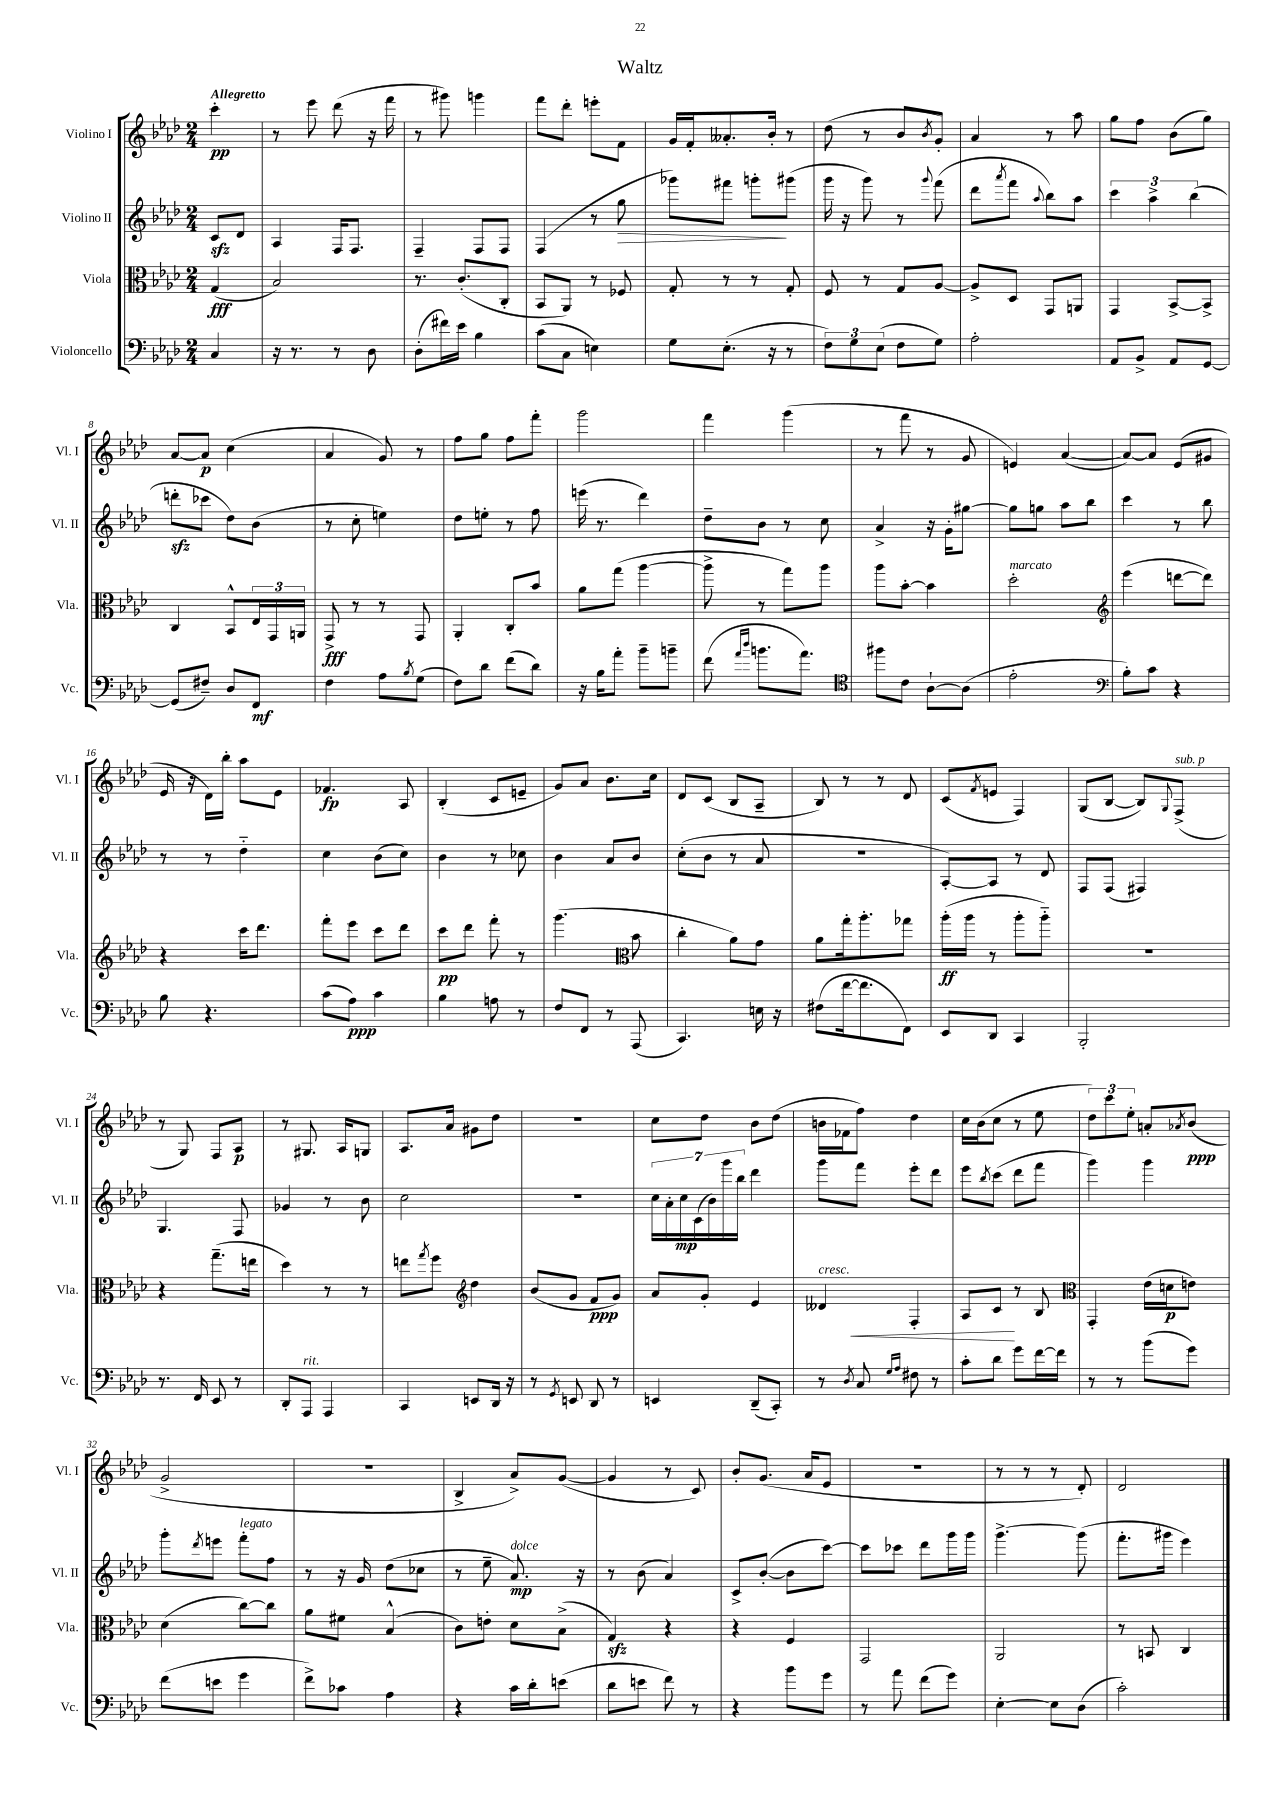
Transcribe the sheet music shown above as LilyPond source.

\header { title = "Waltz" }
<<
\new StaffGroup <<
\new Staff = "s0" \with { instrumentName = "Violino I" shortInstrumentName = "Vl. I" } {
    \clef treble \key aes \major \numericTimeSignature \time 2/4 \partial 4 \tempo "Allegretto"
    c'''4-.\pp |
    r8 ees'''8 des'''8( r16 f'''16 |
    r8 gis'''8) g'''4 |
    f'''8 des'''8-. e'''8-. f'8 |
    g'16 f'16-. aeses'8.-. bes'16-. r8 |
    des''8( r8 bes'8 \acciaccatura { bes'8 } g'8-.) |
    aes'4 r8 aes''8 |
    g''8 f''8 bes'8( g''8) |
    aes'8~ aes'8\p c''4( |
    aes'4 g'8) r8 |
    f''8 g''8 f''8 f'''8-. |
    g'''2 |
    f'''4 g'''4( |
    r8 f'''8 r8 g'8 |
    e'4) aes'4~( |
    aes'8~) aes'8 ees'8( gis'8 |
    ees'16 r16 des'16) bes''16-. aes''8 ees'8 |
    fes'4.\fp aes8 |
    bes4-.( c'8 e'8-- |
    g'8) aes'8 bes'8. c''16 |
    des'8 c'8( bes8 aes8-- |
    bes8) r8 r8 des'8 |
    c'8( \acciaccatura { f'8 } e'8 f4) |
    g8( bes8~ bes8) \appoggiatura { g8 } f8->^\markup { \italic "sub. p" }( |
    r8 g8) f8 aes8\p |
    r8 gis8. aes16 g8 |
    aes8. aes'16 gis'8 des''8 |
    R2 |
    c''8 des''8 bes'8 des''8( |
    b'16 fes'16 f''8) des''4 |
    c''16 bes'16( c''8 r8 ees''8 |
    \tuplet 3/2 { des''8) c'''8 ees''8-. } a'8-. \acciaccatura { aes'8 } bes'8\ppp( |
    g'2-> |
    R2 |
    bes4-> aes'8->) g'8~( |
    g'4 r8 c'8) |
    bes'8-. g'8.( aes'16 ees'8 |
    R2 |
    r8 r8 r8 des'8-.) |
    des'2 \bar "|." |
}
\new Staff = "s1" \with { instrumentName = "Violino II" shortInstrumentName = "Vl. II" } {
    \clef treble \key aes \major \numericTimeSignature \time 2/4 \partial 4
    c'8\sfz des'8 |
    aes4 f16 f8. |
    f4-- f8 f8 |
    f4( r8 g''8\> |
    ges'''8) fis'''8 g'''8-.\! gis'''8( |
    g'''16 r16 g'''8) r8 \appoggiatura { g'''8 } f'''8( |
    des'''8 \acciaccatura { aes'''8 } f'''8 \appoggiatura { aes''8 } bes''8) aes''8 |
    \tuplet 3/2 { c'''4 aes''4-> bes''4( } |
    d'''8-.\sfz ces'''8 des''8) bes'8( |
    r8 c''8-. e''4) |
    des''8 e''8-. r8 f''8 |
    e'''16( r8. des'''4) |
    des''8-- bes'8 r8 c''8 |
    aes'4-> r16 g'16-. gis''8~ |
    gis''8 g''8 aes''8 bes''8 |
    c'''4 r8 bes''8 |
    r8 r8 des''4-_ |
    c''4 bes'8( c''8) |
    bes'4 r8 ces''8 |
    bes'4 aes'8 bes'8 |
    c''8-.( bes'8 r8 aes'8 |
    R2 |
    aes8~-.) aes8 r8 des'8 |
    f8 f8( fis4) |
    g4. f8 |
    ges'4 r8 bes'8 |
    c''2 |
    R2 |
    \tuplet 7/4 { c''16 aes'16-. c''16\mp c'16( bes'16) g'''16 bes''16 } des'''4 |
    g'''8 f'''8 ees'''8-. des'''8 |
    ees'''8 \acciaccatura { bes''8 } c'''8( des'''8 f'''8 |
    g'''4) g'''4 |
    g'''8-. \acciaccatura { des'''8 } e'''8 f'''8-.^\markup { \italic "legato" } f''8 |
    r8 r16 g'16 des''8( ces''8 |
    r8 ees''8-- aes'8.\mp^\markup { \italic "dolce" }) r16 |
    r8 bes'8( aes'4) |
    c'8-> bes'8~-.( bes'8 c'''8~) |
    c'''8 ces'''8 des'''8 g'''16 g'''16 |
    g'''4.~-> g'''8( |
    f'''8.-. gis'''16 ees'''4) \bar "|." |
}
\new Staff = "s2" \with { instrumentName = "Viola" shortInstrumentName = "Vla." } {
    \clef alto \key aes \major \numericTimeSignature \time 2/4 \partial 4
    g4\fff( |
    bes2) |
    r8. c'8.-.( c8-. |
    bes,8 aes,8) r8 fes8 |
    g8-. r8 r8 g8-. |
    f8 r8 g8 aes8~ |
    aes8-> des8 g,8 a,8 |
    g,4 bes,8~-> bes,8-> |
    c4 bes,8-^ \tuplet 3/2 { ees16 g,16 a,16 } |
    g,8->\fff r8 r8 g,8 |
    aes,4-. c8-. bes'8 |
    aes'8 g''8( aes''4~ |
    aes''8-> r8 g''8) aes''8 |
    aes''8 bes'8~-. bes'4 |
    des''2-.^\markup { \italic "marcato" } |
    \clef treble ees'''4( d'''8~ d'''8) |
    r4 c'''16 des'''8. |
    f'''8-. ees'''8 c'''8 des'''8 |
    c'''8\pp des'''8 f'''8-. r8 |
    g'''4.( \clef alto bes'8 |
    c''4-. aes'8) g'8 |
    aes'8 g''16-. aes''8.-. ges''8 |
    aes''16-.\ff( aes''16 r8 aes''8-. aes''8-_) |
    R2 |
    r4 g''8.--( e''16 |
    des''4) r8 r8 |
    e''8 \acciaccatura { g''8 } f''8 \clef treble des''4 |
    bes'8( g'8 f'8\ppp g'8) |
    aes'8 g'8-. ees'4 |
    deses'4\<^\markup { \italic "cresc." } f4-. |
    aes8 c'8\! r8 bes8 |
    \clef alto g,4-. ees'16( d'16\p e'8) |
    des'4( c''8~) c''8 |
    aes'8 fis'8 bes4-^( |
    c'8) e'8-. des'8 bes8->( |
    g4\sfz) r4 |
    r4 f4 |
    g,2 |
    aes,2 |
    r8 b,8 c4 \bar "|." |
}
\new Staff = "s3" \with { instrumentName = "Violoncello" shortInstrumentName = "Vc." } {
    \clef bass \key aes \major \numericTimeSignature \time 2/4 \partial 4
    c4 |
    r16 r8. r8 des8 |
    des8-.( fis'16) ees'16 bes4 |
    c'8( c8 e4) |
    g8 ees8.-.( r16 r8 |
    \tuplet 3/2 { f8) g8 ees8( } f8 g8) |
    aes2-. |
    aes,8 bes,8-> aes,8 g,8~ |
    g,8( fis8--) des8 f,8\mf |
    f4 aes8 \acciaccatura { bes8 } g8( |
    f8) des'8 f'8( des'8) |
    r16 bes16 aes'8-. bes'8-- b'8-- |
    f'8( \grace { aes'16 des''16 } b'8. aes'8.) |
    \clef tenor fis''8 c'8 aes8~-! aes8( |
    ees'2-. |
    \clef bass bes8-.) c'8 r4 |
    bes8 r4. |
    c'8( aes8\ppp) c'4 |
    bes4 a8 r8 |
    f8 f,8 r8 aes,,8( |
    c,4.) e16 r16 |
    fis8( f'16~ f'8. f,8) |
    ees,8 des,8 c,4 |
    bes,,2-. |
    r8. f,16 ees,8 r8 |
    des,8-. aes,,8^\markup { \italic "rit." } aes,,4 |
    c,4 e,8 des,16 r16 |
    r8 \acciaccatura { g,8 } e,8 des,8 r8 |
    e,4 des,8--( c,8-.) |
    r8 \acciaccatura { des8 } c8 \grace { g16 aes16 } fis8 r8 |
    c'8-. des'8 g'8 f'16~ f'16 |
    r8 r8 bes'8( g'8) |
    f'8( e'8 g'4 |
    f'8->) ces'8 aes4 |
    r4 c'16 des'16-. e'8( |
    des'8 e'8 f'8) r8 |
    r4 bes'8 g'8 |
    r8 aes'8 f'8( g'8) |
    ees4~-. ees8 des8( |
    c'2-.) \bar "|." |
}
>>
>>
